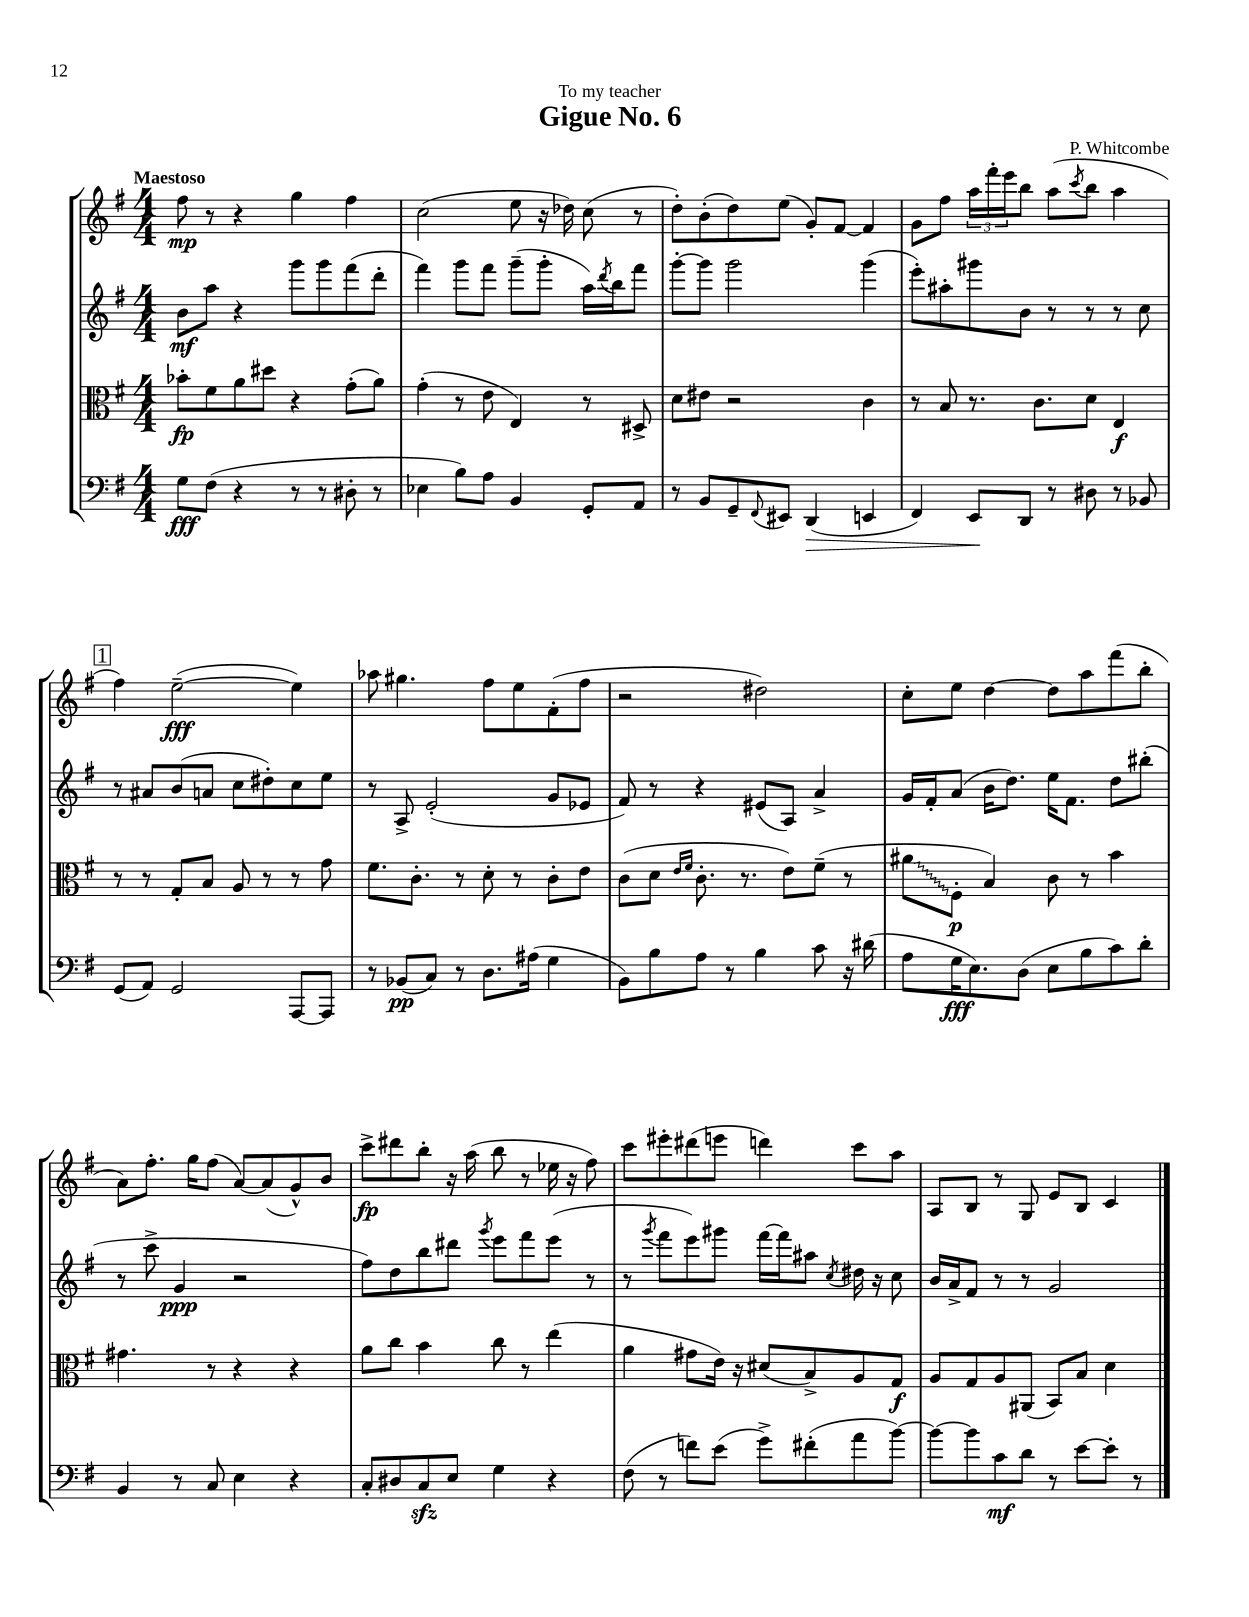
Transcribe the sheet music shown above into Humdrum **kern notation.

**kern	**kern	**kern	**kern
*staff4	*staff3	*staff2	*staff1
*clefF4	*clefC3	*clefG2	*clefG2
*k[f#]	*k[f#]	*k[f#]	*k[f#]
*M4/4	*M4/4	*M4/4	*M4/4
8G	8b-'	8b	8ff#
(8F#	8f#	8aa	8r
4r	8a	4r	4r
.	8dd#	.	.
8r	4r	8ggg	4gg
8r	.	8ggg	.
8D#'	(8g'	(8fff#	4ff#
8r	8a)	8ddd'	.
=	=	=	=
4E-	(4g'	4fff#)	(2cc
8B)	8r	8ggg	.
8A	8e	8fff#	.
4BB	4E)	(8ggg~	8ee
.	.	8ggg'	16r
.	.	.	16dd-)
8GG'	8r	16aa)	(8cc
.	.	8qddd	.
.	.	16bb	.
8AA	8D#^	8fff#	8r
=	=	=	=
8r	8d	[8ggg'	8dd')
8BB	8e#	8ggg]	(8b'
8GG~	2r	2ggg	8dd)
8qqFF#	.	.	.
8EE#	.	.	(8ee
(4DD	.	.	8g')
.	.	.	[8f#
4EE	4c	(4ggg	4f#]
=	=	=	=
4FF#)	8r	8eee')	8g
.	8B	8aa#'	8ff#
8EE	8.r	8ggg#	24aa
.	.	.	24fff#'
.	.	.	24eee
8DD	.	8b	8bb
.	8.c	.	.
8r	.	8r	(8aa
.	.	.	8qccc
8D#	8d	8r	8bb
8r	4E	8r	4aa
8BB-	.	8cc	.
=	=	=	=
(8GG	8r	8r	4ff#)
8AA)	8r	8a#	.
2GG	8G'	(8b	([2ee~
.	8B	8a	.
.	8A	8cc	.
.	8r	8dd#')	.
[8AAA	8r	8cc	4ee])
8AAA]	8g	8ee	.
=	=	=	=
8r	8.f#	8r	8aa-
(8BB-	.	8A^	4.gg#
.	8.c'	.	.
8C)	.	(2e'	.
8r	8r	.	.
8.D	8d'	.	8ff#
.	8r	.	8ee
(16A#	.	.	.
4G	8c'	8g	(8f#'
.	8e	8e-	8ff#
=	=	=	=
8BB)	(8c	8f#)	2r
8B	8d	8r	.
.	16qqe	.	.
.	16qqf#	.	.
8A	8.c'	4r	.
8r	.	.	.
.	8.r	.	.
4B	.	(8e#	2dd#)
.	8e)	8A)	.
8c	(8f#~	4a^	.
16r	8r	.	.
(16d#	.	.	.
=	=	=	=
8A	8a#	16g	8cc'
.	.	16f#'	.
16G	8F#'	(8a	8ee
8.E)	.	.	.
.	4B)	16b	[4dd
.	.	8.dd)	.
(8D	.	.	.
8E	8c	16ee	8dd]
.	.	8.f#	.
8B	8r	.	8aa
8c)	4b	8dd	(8fff#
8d'	.	(8bb#'	8bb'
=	=	=	=
4BB	4.g#	8r	8a)
.	.	8ccc^	8.ff#'
8r	.	4g	.
.	.	.	16gg
8C	8r	.	(8ff#
4E	4r	2r	[8a)
.	.	.	(8a]
4r	4r	.	8g^^)
.	.	.	8b
=	=	=	=
8C'	8a	8ff#)	8ccc^
8D#	8cc	8dd	8ddd#
8C	4b	8bb	8bb'
8E	.	8ddd#	16r
.	.	.	(16aa
.	.	8qggg	.
4G	8cc	8eee	8bb
.	8r	8fff#	8r
4r	(4ee	(8eee	16ee-
.	.	.	16r
.	.	8r	8ff#)
=	=	=	=
(8F#	4a	8r	8ccc
.	.	8qggg	.
8r	.	8fff#	8eee#'
8f)	8g#	8eee)	(8ddd#
(8e	16e)	8ggg#	8eee
.	16r	.	.
8g^)	(8d#	[16fff#	4ddd)
.	.	16fff#]	.
(8f#'	8B^)	8aa#	.
.	.	8qcc	.
8a	8A	16dd#	8ccc
.	.	16r	.
[8b)	8G	8cc	8aa
=	=	=	=
8b_	8A	16b	8A
.	.	16a^	.
8b]	8G	8f#	8B
8c	8A	8r	8r
8d	(8AA#	8r	8G
8r	8BB)	2g	8e
[8e	8B	.	8B
8e']	4d	.	4c
8r	.	.	.
==	==	==	==
*-	*-	*-	*-
